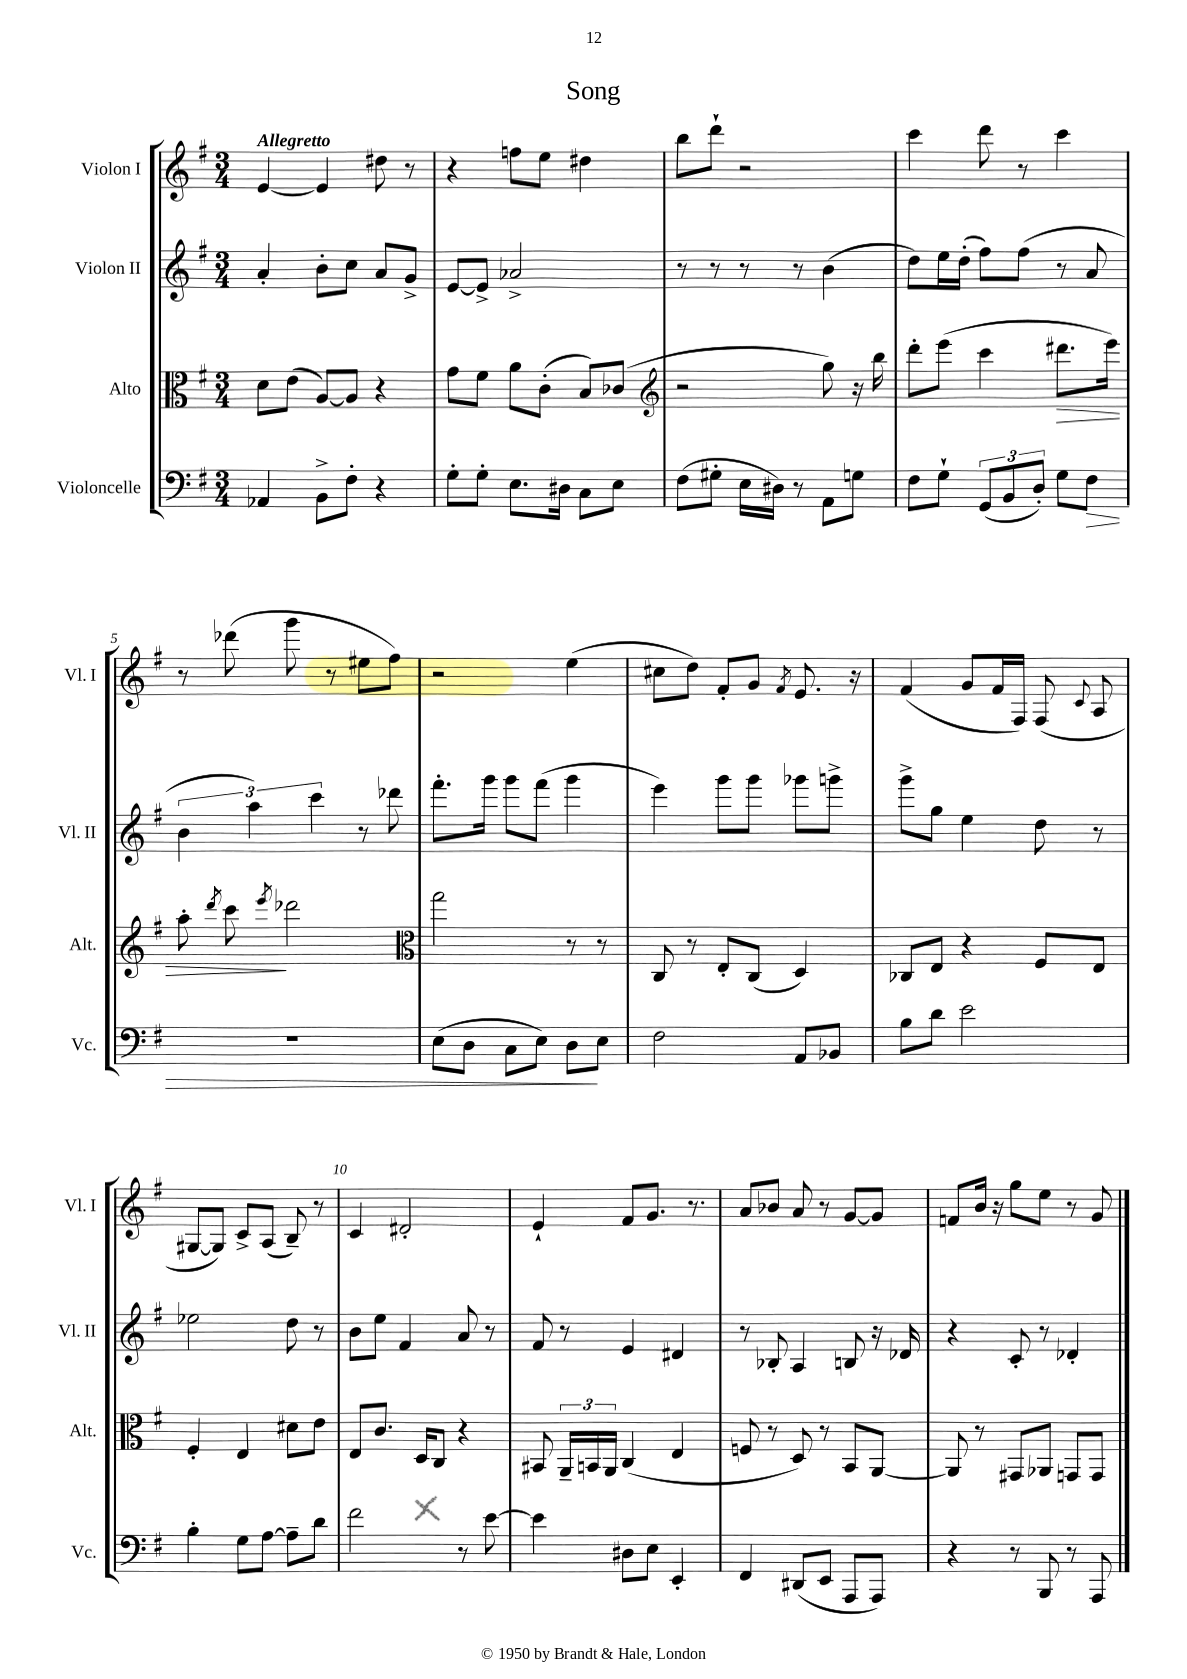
\header { title = "Song" }
<<
\new StaffGroup <<
\new Staff = "s0" \with { instrumentName = "Violon I" shortInstrumentName = "Vl. I" } {
    \clef treble \key g \major \numericTimeSignature \time 3/4 \tempo "Allegretto"
    \autoBeamOff e'4~ e'4 dis''8 r8 |
    r4 f''8[ e''8] dis''4 |
    b''8[ d'''8]-! r2 |
    c'''4 d'''8 r8 c'''4 |
    r8 des'''8( g'''8 r8 eis''8[ fis''8]) |
    r2 e''4( |
    cis''8[ d''8]) fis'8[-. g'8] \acciaccatura { fis'8 } e'8. r16 |
    fis'4( g'8[ fis'16 fis16]) fis8( \appoggiatura { c'8 } a8 |
    gis8[~ gis8]) c'8[-> a8]( b8--) r8 |
    c'4 dis'2-. |
    e'4-! fis'8[ g'8.] r8. |
    a'8[ bes'8] a'8 r8 g'8[~ g'8] |
    f'8[ b'16] r16 g''8[ e''8] r8 g'8 \bar "|." |
}
\new Staff = "s1" \with { instrumentName = "Violon II" shortInstrumentName = "Vl. II" } {
    \clef treble \key g \major \numericTimeSignature \time 3/4
    \autoBeamOff a'4-. b'8[-. c''8] a'8[ g'8]-> |
    e'8[~ e'8]-> aes'2-> |
    r8 r8 r8 r8 b'4( |
    d''8[) e''16 d''16]-.( fis''8[) fis''8]( r8 a'8 |
    \tuplet 3/2 { b'4 a''4) c'''4 } r8 des'''8 |
    fis'''8.[-. g'''16] g'''8[ fis'''8]( g'''4 |
    e'''4) g'''8[ g'''8] ges'''8[ g'''8]-> |
    g'''8[-> g''8] e''4 d''8 r8 |
    ees''2 d''8 r8 |
    b'8[ e''8] fis'4 a'8 r8 |
    fis'8 r8 e'4 dis'4 |
    r8 bes8-. a4 b8 r16 des'16 |
    r4 c'8-. r8 des'4-. \bar "|." |
}
\new Staff = "s2" \with { instrumentName = "Alto" shortInstrumentName = "Alt." } {
    \clef alto \key g \major \numericTimeSignature \time 3/4
    \autoBeamOff d'8[ e'8]( a8[~) a8] r4 |
    g'8[ fis'8] a'8[ c'8]-.( b8[) ces'8]( |
    \clef treble r2 g''8) r16 b''16 |
    d'''8[-. e'''8]( c'''4 dis'''8.[\> e'''16]) |
    a''8-. \acciaccatura { d'''8 } c'''8\! \acciaccatura { e'''8 } des'''2 |
    \clef alto g''2 r8 r8 |
    c8 r8 e8[-. c8]( d4) |
    ces8[ e8] r4 fis8[ e8] |
    fis4-. e4 dis'8[ e'8] |
    e8[ c'8.] d16[ c8] r4 |
    bis,8 \tuplet 3/2 { a,16[-- b,16 a,16] } c4( e4 |
    f8 r8 d8) r8 b,8[ a,8]~ |
    a,8 r8 gis,8[ aes,8] g,8[ g,8] \bar "|." |
}
\new Staff = "s3" \with { instrumentName = "Violoncelle" shortInstrumentName = "Vc." } {
    \clef bass \key g \major \numericTimeSignature \time 3/4
    \autoBeamOff aes,4 b,8[-> fis8]-. r4 |
    g8[-. g8]-. e8.[ dis16] c8[ e8] |
    fis8[( gis8]-. e16[ dis16]) r8 a,8[ g8] |
    fis8[ g8]-! \tuplet 3/2 { g,8[( b,8 d8]-.) } g8[ fis8]\> |
    R2. |
    e8[( d8] c8[ e8]) d8[\! e8] |
    fis2 a,8[ bes,8] |
    b8[ d'8] e'2 |
    b4-. g8[ a8]~ a8[-- d'8] |
    fis'2 r8 e'8~ |
    e'4 dis8[ e8] e,4-. |
    fis,4 dis,8[( e,8] a,,8[ a,,8]) |
    r4 r8 b,,8 r8 a,,8 \bar "|." |
}
>>
>>
\layout { \context { \Score \override BarNumber.break-visibility = ##(#f #t #t) barNumberVisibility = #(every-nth-bar-number-visible 5) } }
